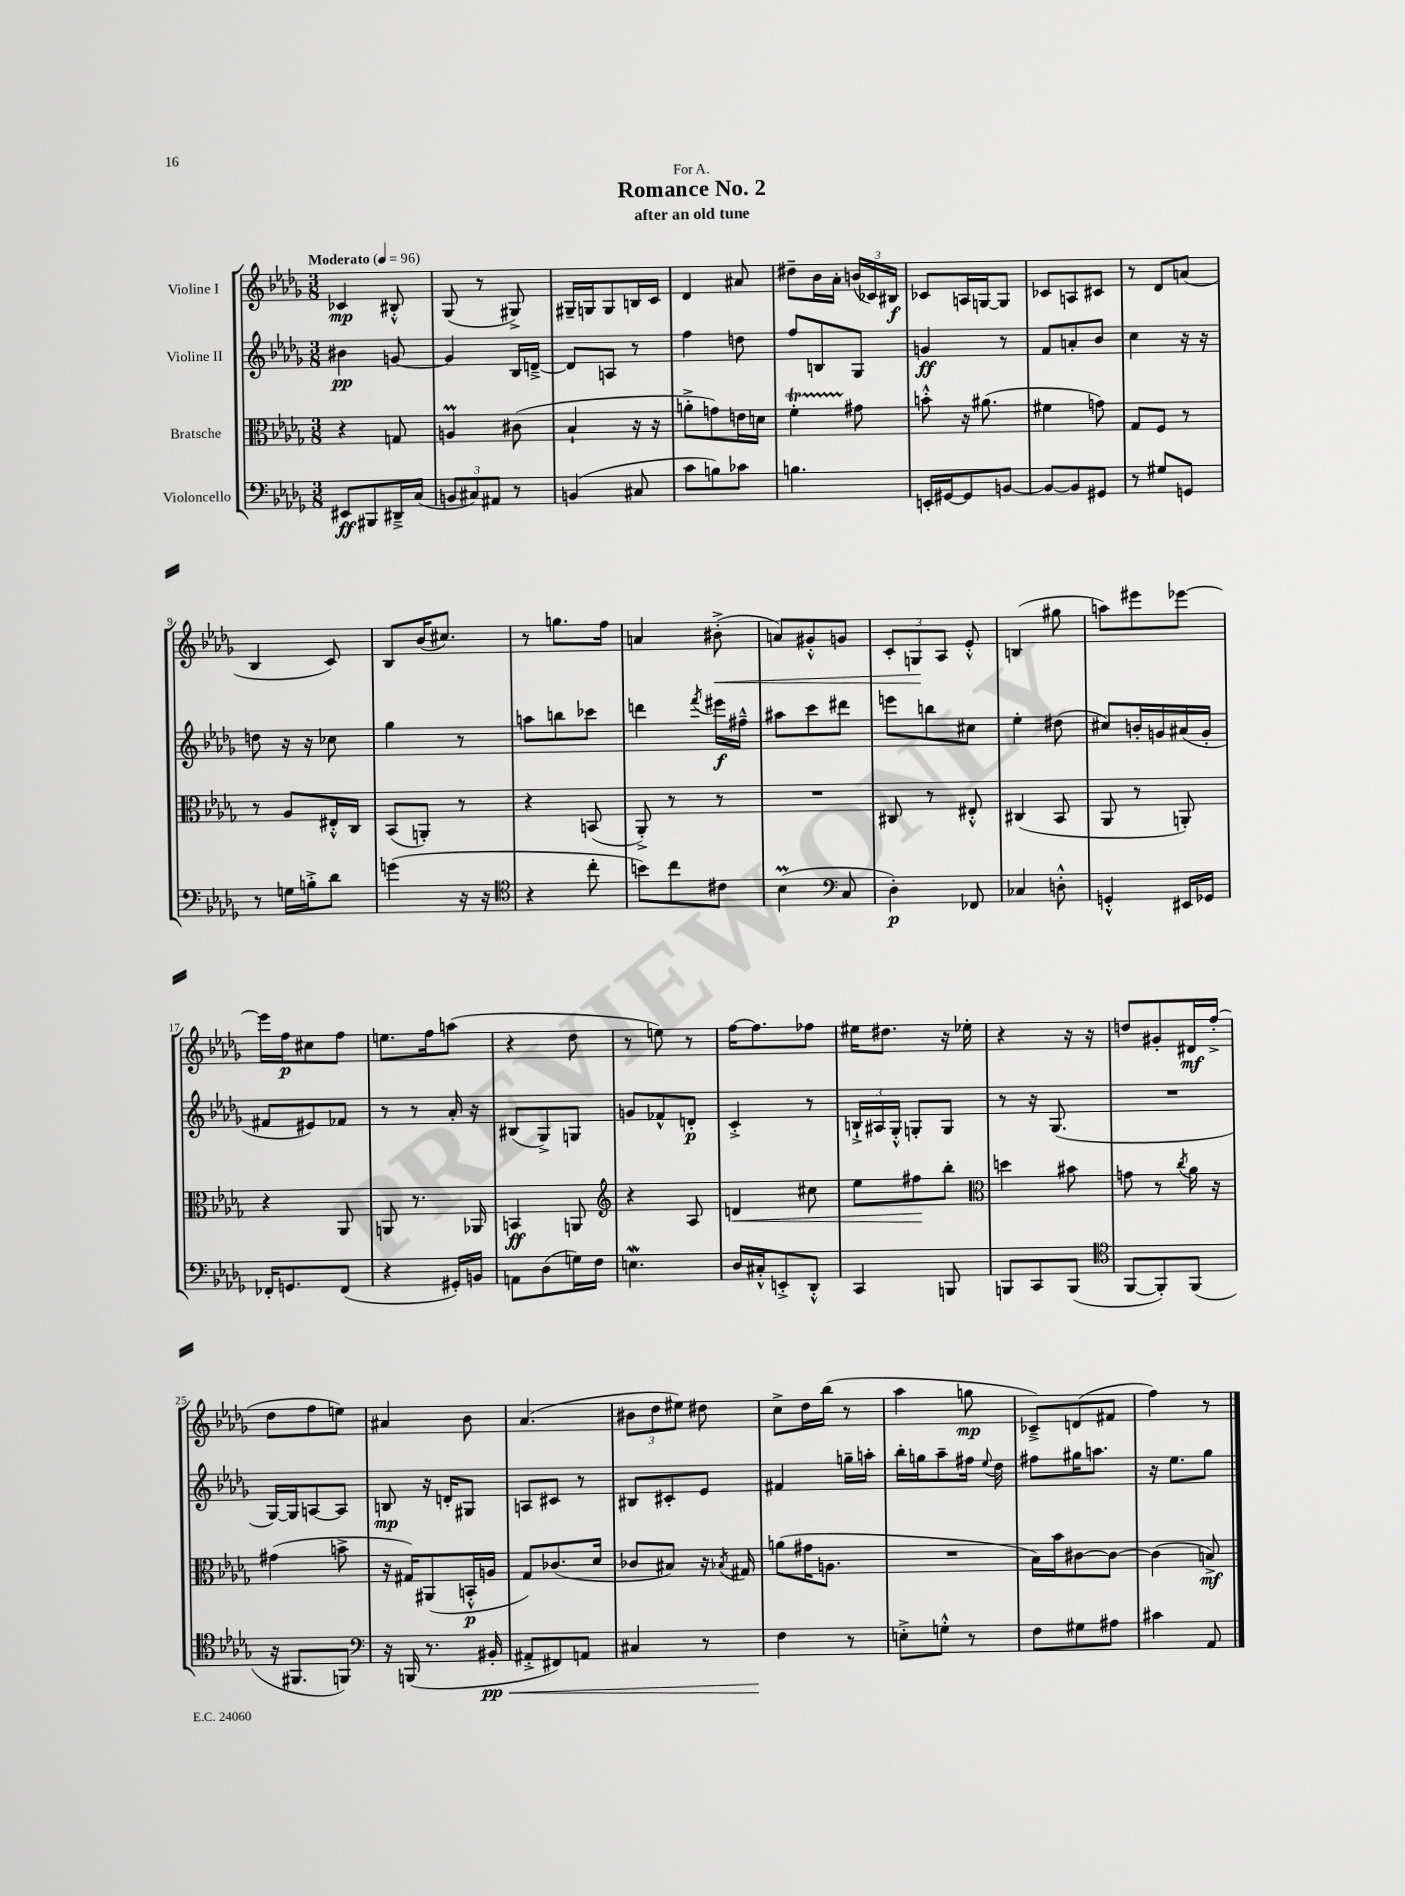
\header { title = "Romance No. 2" subtitle = "after an old tune" dedication = "For A." }
<<
\new StaffGroup <<
\new Staff = "s0" \with { instrumentName = "Violine I" } {
    \clef treble \key des \major \numericTimeSignature \time 3/8 \tempo "Moderato" 4 = 96
    \autoBeamOff ces'4\mp bis8-.-^ |
    ges8( r8 gis8->) |
    gis16[-- g16 g8 b16 c'16] |
    des'4 ais'8 |
    dis''8[-- bes'16 aes'16]-. \tuplet 3/2 { b'16[( ces'16) bis16]\f } |
    ces'8[ a16 g16~ g8] |
    ces'8[ a8 cis'8] |
    r8 des'8[ a'8]( |
    bes4 c'8) |
    bes8[ bes'16( cis''8.]) |
    r8 g''8.[ f''16] |
    a'4 bis'8-.->\<( |
    a'8[) gis'8-.-^ g'8] |
    \tuplet 3/2 { c'8[-. g8\! aes8] } ees'8-.-^ |
    b4( gis''8 |
    a''8[) eis'''8 ees'''8]~ |
    ees'''16[ f''16\p cis''8 f''8] |
    e''8.[ f''16 a''8]( |
    r4 des''8 |
    r8 e''8) r8 |
    f''16[~ f''8. fes''8] |
    eis''16[ dis''8.] r16 ees''16-. |
    r4 r16 r16 |
    d''8[ gis'8-. dis'16\mf f''16]-.->( |
    des''8[ f''8 e''8]) |
    ais'4 bes'8 |
    aes'4.( |
    \tuplet 3/2 { bis'8[ des''8 eis''8]) } dis''8 |
    c''8[-> des''16 bes''16]( r8 |
    aes''4 g''8\mp |
    ces'8[--->) d'8( fis'8] |
    f''4) r8 \bar "|." |
}
\new Staff = "s1" \with { instrumentName = "Violine II" } {
    \clef treble \key des \major \numericTimeSignature \time 3/8
    \autoBeamOff bis'4\pp g'8~ |
    g'4 bes16[ d'16]~---> |
    d'8[ a8] r8 |
    f''4 d''8 |
    f''8[ b8 ges8] |
    g'4\ff r8 |
    f'8[ a'8-. bes'8] |
    c''4 r16 r16 |
    d''8 r16 r16 ces''8 |
    ges''4 r8 |
    a''8[ b''8 ces'''8] |
    d'''4 \acciaccatura { f'''8 } eis'''16[\f fis''16]---^ |
    ais''8[ c'''8 dis'''8] |
    e'''8[ b''8 cis''8] |
    ees''4-. dis''8( |
    cis''8[) b'16-. g'16 ais'16( g'16]-. |
    fis'8[ eis'8) fes'8] |
    r8 r8 aes'16-. r16 |
    bis8[( ges8->) g8] |
    g'8[ fes'8-^ d'8]-.\p |
    c'4-.-> r8 |
    \tuplet 3/2 { b16[-!-> ais16 ges16]-.-^ } g8[-. g8] |
    r8 r16 ges8.( |
    R4. |
    ges16[~) ges16 a8~ a8] |
    b8\mp r16 d'16[-. gis8] |
    a8[ cis'8] r8 |
    bis8[ cis'8-. ees'8] |
    fis'4 g''16[-- a''16]-. |
    bes''16[-. g''16 aes''8-- fis''16] \appoggiatura { ees''8 } des''16 |
    fis''8[ gis''16 a''8.] |
    r16 ees''8.[ ges''8] \bar "|." |
}
\new Staff = "s2" \with { instrumentName = "Bratsche" } {
    \clef alto \key des \major \numericTimeSignature \time 3/8
    \autoBeamOff r4 g8 |
    a4\prall cis'8( |
    bes4-! r16 r16 |
    a'8[-.-> g'8) e'16 d'16] |
    f'4-.\startTrillSpan gis'8\stopTrillSpan |
    b'8-.-^ r16 ais'8.( |
    fis'4 g'8) |
    ges8[ f8] r8 |
    r8 aes8[ eis16-.-^ c16] |
    bes,8[( a,8]-.) r8 |
    r4 b,8( |
    aes,8-.->) r8 r8 |
    R4. |
    cis8 r8 eis8-.-^ |
    cis4( bes,8 |
    aes,8 r8 a,8-.) |
    r4 aes,8 |
    a,8 r8. aes,16 |
    b,4\ff a,8 |
    \clef treble r4 aes8 |
    d'4\< cis''8 |
    ees''8[ fis''8\! bes''8]-. |
    \clef alto d''4 bis'8 |
    g'8 r8 \acciaccatura { c''8 } aes'16 r16 |
    gis'4( b'8-> |
    r16 gis16[) ais,8( b,16-.-^\p a16] |
    ges8[) ces'8.( des'16] |
    ces'8[ bis8]) r16 \acciaccatura { bes8 } gis16 |
    a'8[( gis'16 a8.] |
    R4. |
    bes16[) bes'16 cis'8~ cis'8]~ |
    cis'4( b8->\mf) \bar "|." |
}
\new Staff = "s3" \with { instrumentName = "Violoncello" } {
    \clef bass \key des \major \numericTimeSignature \time 3/8
    \autoBeamOff eis,8[\ff bis,,8 dis,16---> c16]( |
    \tuplet 3/2 { b,8[ cis8) ais,8] } r8 |
    b,4( cis8 |
    c'8[ b8) ces'8] |
    b4. |
    e,16[-. gis,16~ gis,8 b,8]~ |
    b,8[~ b,8 gis,8] |
    r8 gis8[ g,8] |
    r8 g16[ b16-.-> des'8] |
    g'4( r16 r16 |
    \clef tenor r4 c''8-. |
    b'8[) c''8 cis'8] |
    bes4\prall( \clef bass c8 |
    des4-.\p) fes,8 |
    ces4 d8-.-^ |
    g,4-.-^ eis,16[ ges,16] |
    fes,16[-. g,8. fes,8]( |
    r4 gis,16[-.) b,16] |
    a,8[ des8( g16) f16] |
    e4.\mordent |
    des16[ cis16-.-^ e,8-.-> des,8]-.-^ |
    c,4 b,,8 |
    b,,8[ c,8 b,,8]( |
    \clef tenor f,8[~ f,8-.) f,8]( |
    r16 fis,8.[ f,8]) |
    \clef bass r16 b,,16( r8. bis,16-.\pp\< |
    ais,8[-.-> fis,8) a,8] |
    cis4 r8 |
    f4\! r8 |
    e8[-.-> g8]-.-^ r8 |
    f8[ gis8 ais8] |
    cis'4 aes,8 \bar "|." |
}
>>
>>
